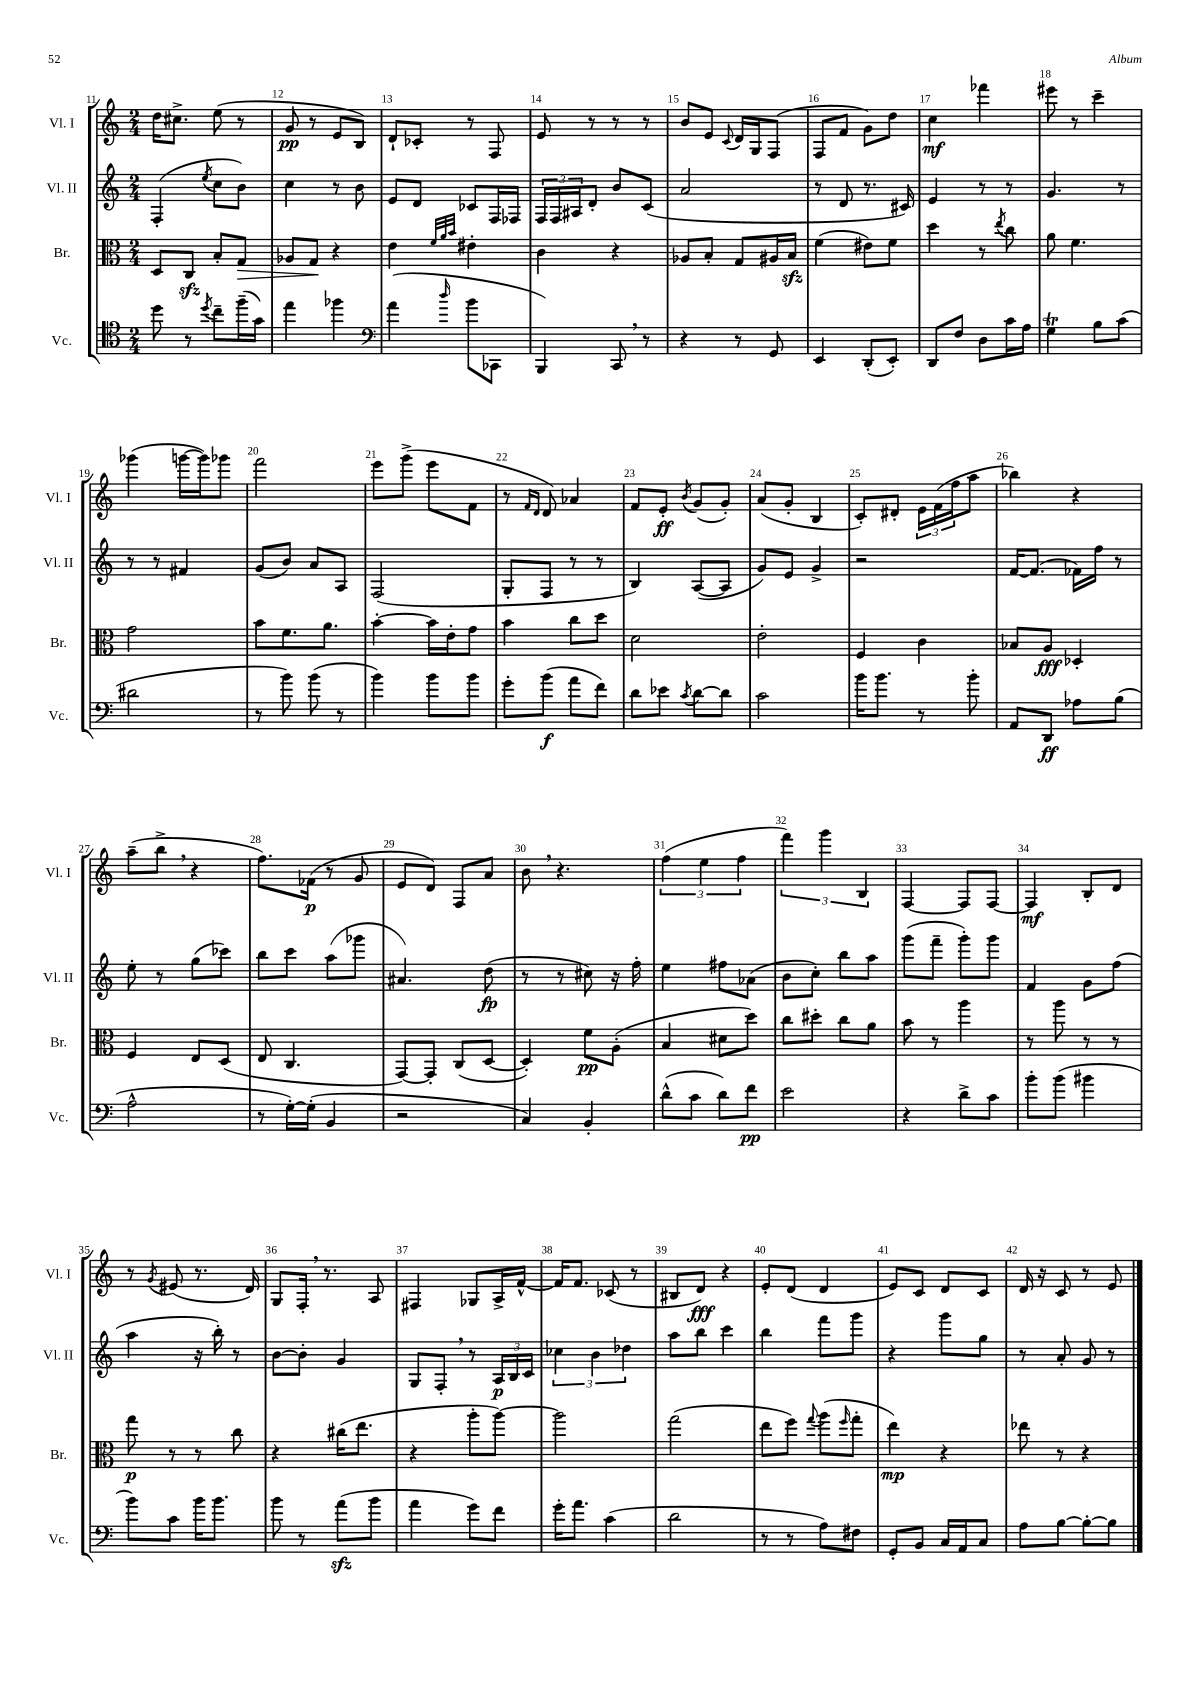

**kern	**kern	**kern	**kern
*staff4	*staff3	*staff2	*staff1
*clefC4	*clefC3	*clefG2	*clefG2
*k[]	*k[]	*k[]	*k[]
*M2/4	*M2/4	*M2/4	*M2/4
8dd	8D	(4F'	16dd
.	.	.	8.cc#^
8r	8C	.	.
8qdd	.	8qee	.
8cc~	8B'	8cc	(8ee
(16ff~	8G	8b)	8r
16g)	.	.	.
=	=	=	=
4ee	8A-	4cc	8g
.	8G	.	8r
4ff-	4r	8r	8e
.	.	8b	8B)
=	=	=	=
*clefF4	*	*	*
(4a	4e	8e	8d`
.	.	8d	8c-'
.	32qqf	.	.
.	32qqa	.	.
16qqdd	32qqb	.	.
8b	4e#'	8c-	8r
8CC-	.	16F	8F
.	.	16F-	.
=	=	=	=
4BBB)	4c	24F	8e
.	.	24F	.
.	.	24A#	.
.	.	8d'	8r
8CC	4r	8b	8r
8r	.	(8c	8r
=	=	=	=
4r	8A-	2a	8b
.	8B'	.	8e
.	.	.	8qqc
8r	8G	.	16d
.	.	.	16G
8GG	16A#	.	(8F
.	16B	.	.
=	=	=	=
4EE	(4f	8r	8F
.	.	8d	8f
(8DD'	8e#)	8.r	8g)
8EE')	8f	.	8dd
.	.	16c#)	.
=	=	=	=
8DD	4dd	4e	4cc
8F	.	.	.
8D	8r	8r	4fff-
.	8qee	.	.
16c	8cc	8r	.
16A	.	.	.
=	=	=	=
4G	8a	4.g	8eee#
.	4.f	.	8r
8B	.	.	4ccc~
(8c	.	8r	.
=	=	=	=
2d#	2g	8r	(4ggg-
.	.	8r	.
.	.	4f#	[16ggg
.	.	.	16ggg])
.	.	.	8ggg-
=	=	=	=
8r	8b	(8g	2fff
8b)	8.f	8b)	.
(8b	.	8a	.
.	8.a	.	.
8r	.	8A	.
=	=	=	=
4b)	[4b'	(2F	8eee
.	.	.	(8ggg^
8b	16b]	.	8eee
.	16e'	.	.
8b	8g	.	8f
=	=	=	=
8g'	4b	8G'	8r
.	.	.	16qqf
.	.	.	16qqd
(8b	.	8F	8d)
8a	8cc	8r	4a-
8f)	8dd	8r	.
=	=	=	=
8d	2d	4B)	8f
8e-	.	.	8e'
8qc	.	.	8qb
[8d	.	([8A	(8g
8d]	.	8A]	8g')
=	=	=	=
2c	2e'	8g)	(8a
.	.	8e	8g'
.	.	4g^	4B
=	=	=	=
16b	4F	2r	8c')
8.b	.	.	.
.	.	.	8d#'
8r	4c	.	24e
.	.	.	(24f
.	.	.	24ff
8b'	.	.	8aa
=	=	=	=
8AA	8B-	[16f	4bb-)
.	.	(8.f]	.
8DD	8A	.	.
8A-	4D-'	16f-)	4r
.	.	16ff	.
(8B	.	8r	.
=	=	=	=
2A^^	4F	8ee'	(8aa~
.	.	8r	8bb^
.	8E	(8gg	4r
.	(8D	8ccc-)	.
=	=	=	=
8r	8E	8bb	8.ff)
[16G')	4.C	8ccc	.
(16G']	.	.	(16f-
4BB	.	(8aa	8r
.	.	8ggg-	8g
=	=	=	=
2r	[8GG)	4.a#)	8e
.	8GG']	.	8d)
.	(8C	.	8F
.	[8D	(8dd	8a
=	=	=	=
4C)	4D'])	8r	8b
.	.	8r	4.r
4BB'	8f	8cc#)	.
.	(8A'	16r	.
.	.	16ff'	.
=	=	=	=
(8d^^	4B	4ee	(6ff
8c	.	.	.
.	.	.	6ee
8d)	8d#	8ff#	.
.	.	.	6ff
8f	8dd)	(8a-	.
=	=	=	=
2e	8cc	8b	6fff)
.	8dd#'	8cc')	.
.	.	.	6ggg
.	8cc	8bb	.
.	.	.	6B
.	8a	8aa	.
=	=	=	=
4r	8b	(8ggg	[4F
.	8r	8fff~	.
8d^	4aa	8ggg')	8F]
8c	.	8ggg	[8F
=	=	=	=
8b'	8r	4f	4F]
(8b	8aa	.	.
4b#	8r	8g	8B'
.	8r	(8ff	8d
=	=	=	=
8b)	8gg	4aa	8r
.	.	.	8qg
8c	8r	.	(8e#
16b	8r	16r	8.r
8.b	.	16bb')	.
.	8cc	8r	.
.	.	.	16d)
=	=	=	=
8b	4r	[8b	8G
8r	.	8b']	16F'
.	.	.	8.r
(8a	(16cc#	4g	.
.	8.ee	.	.
8b	.	.	8A
=	=	=	=
4a	4r	8G	4F#
.	.	8F'	.
8g)	8aa'	8r	8G-
8f	[8aa)	24A	16A^
.	.	24B	.
.	.	.	[16f^^
.	.	24c	.
=	=	=	=
16g'	2aa]	6cc-	16f]
8.a	.	.	8.f
.	.	6b	.
(4c	.	.	(8c-
.	.	6dd-	.
.	.	.	8r
=	=	=	=
2d	(2gg	8aa	8B#
.	.	8bb	8d)
.	.	4ccc	4r
=	=	=	=
8r	8ee	4bb	8e'
8r	8ff)	.	(8d
.	8qqgg	.	.
8A)	(8aa	8fff	4d
.	16qqff	.	.
8F#	8gg'	8ggg	.
=	=	=	=
8GG'	4ee)	4r	8e)
8BB	.	.	8c
16C	4r	8ggg	8d
16AA	.	.	.
8C	.	8gg	8c
=	=	=	=
8A	8ee-	8r	16d
.	.	.	16r
[8B	8r	8a'	8c
8B'_	4r	8g	8r
8B]	.	8r	8e
==	==	==	==
*-	*-	*-	*-
